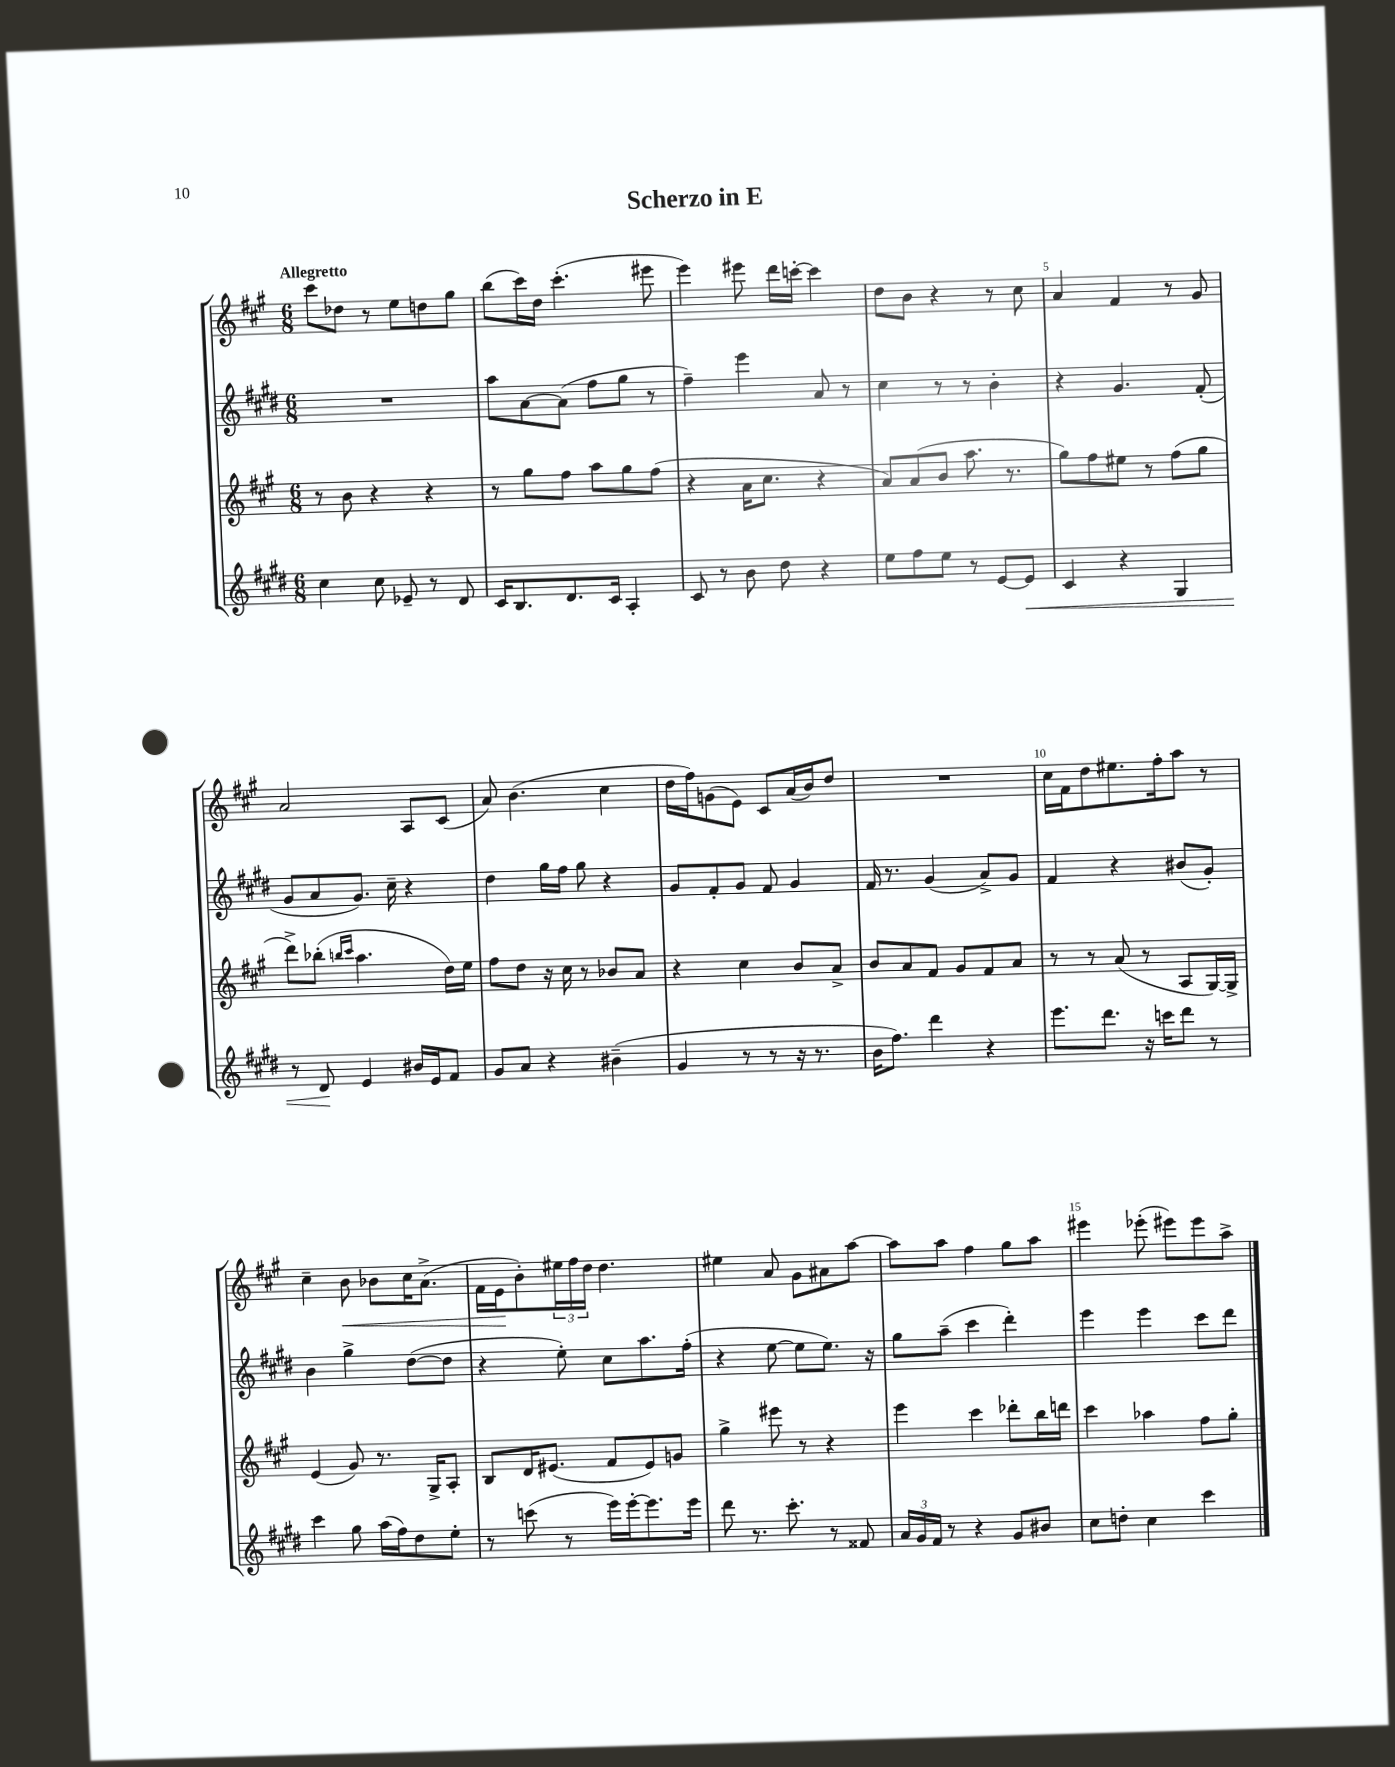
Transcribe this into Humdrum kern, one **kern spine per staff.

**kern	**kern	**kern	**kern
*staff4	*staff3	*staff2	*staff1
*clefG2	*clefG2	*clefG2	*clefG2
*k[f#c#g#d#]	*k[f#c#g#]	*k[f#c#g#d#]	*k[f#c#g#]
*M6/8	*M6/8	*M6/8	*M6/8
4cc#\	8r	2.r	8ccc#\L
.	8b\	.	8dd-\J
8cc#\	4r	.	8r
8e-~/	.	.	8ee\L
8r	4r	.	8dd\
8d#/	.	.	8gg#\J
=	=	=	=
16c#/LK	8r	8aa\L	(8bb\L
8.B/	.	.	.
.	8gg#\L	[8a\	16ccc#\L)
.	.	.	16dd\JJ
8.d#/	8ff#\J	(8a\]J	(4.ccc#'\
.	8aa\L	8ff#\L	.
16c#/Jk	.	.	.
4A'/	8gg#\	8gg#\J	.
.	(8ff#\J	8r	8eee#\
=	=	=	=
8c#/	4r	4ff#~\)	4eee\)
8r	.	.	.
8b\	16a\LK	4eee\	8eee#\
.	8.cc#\J	.	.
8dd#\	.	.	16ddd\LL
.	.	.	[16ccc'\JJ
4r	4r	8a/	4ccc\]
.	.	8r	.
=	=	=	=
8ee\L	8a/L)	4cc#\	8dd\L
8ff#\	(8a/	.	8b\J
8ee\J	8b/J	8r	4r
8r	8.aa\	8r	.
[8e/L	.	4b'\	8r
.	8.r	.	.
8e/]J	.	.	8cc#\
=	=	=	=
4c#/	8gg#\L)	4r	4a/
.	8ff#\	.	.
4r	8ee#\J	4.g#/	4f#/
.	8r	.	.
4G#/	(8ff#\L	.	8r
.	8gg#\J	(8f#'/	8g#/
=	=	=	=
8r	8ddd^\L)	8g#/L	2a/
8d#/	(8bb-'\J	8a/	.
.	16qqbb/LL	.	.
.	16qqccc#/JJ	.	.
4e/	4.aa\	8.g#/J)	.
.	.	16cc#~\	.
16b#/LL	.	4r	8A/L
16e/J	.	.	.
8f#/J	16dd\LL)	.	(8c#/J
.	16ee\JJ	.	.
=	=	=	=
8g#/L	8ff#\L	4dd#\	8a/)
8a/J	8dd\J	.	(4.b\
4r	16r	16gg#\LL	.
.	16cc#\	16ff#\JJ	.
.	8r	8gg#\	.
(4b#~\	8b-/L	4r	4cc#\
.	8a/J	.	.
=	=	=	=
4g#/	4r	8g#/L	16dd\LL
.	.	.	16ff#\J)
.	.	8f#'/	(8g\
8r	4cc#\	8g#/J	8e\J)
8r	.	8f#/	8c#/L
16r	8b/L	4g#/	(16a/L
8.r	.	.	16b/J)
.	8a^/J	.	8dd/J
=	=	=	=
16b\LK	8b/L	16f#/	2.r
8.ff#\J)	.	8.r	.
.	8a/	.	.
4ddd#\	8f#/J	(4g#/	.
.	8g#/L	.	.
4r	8f#/	8a^/L)	.
.	8a/J	8g#/J	.
=	=	=	=
8.eee\L	8r	4f#/	16cc#\LL
.	.	.	16f#\J
.	8r	.	8dd\
8.ddd#\J	.	.	.
.	(8a/	4r	8.ee#\
16r	8r	.	.
16ccc\LK	.	.	16ff#'\k
8ddd#\J	8A/L	(8b#/L	8aa\J
8r	[16G#/L)	8g#'/J)	8r
.	16G#^/]JJ	.	.
=	=	=	=
4ccc#\	(4e/	4b\	4cc#~\
8gg#\	8g#/)	4gg#^\	8b\
(16aa\LL	8.r	.	8b-\L
16ff#\J)	.	.	.
8dd#\	.	([8dd#\L	16cc#\K
.	16G#^/LK	.	(8.a^\J
8ee'\J	8A'/J	8dd#\]J	.
=	=	=	=
8r	8B/L	4r	16f#\LL
.	.	.	16e\J
(8ccc\	16d/K	.	8b'\)
.	(8.e#/J	.	.
8r	.	8ee'\)	24ee#\L
.	.	.	24ff#\
.	.	.	24dd\JJ
16eee\LL)	8f#/L	8cc#\L	4.dd\
[16eee'\J	.	.	.
8.eee\]	8e#/)	8.aa\	.
.	8g/J	.	.
16eee\Jk	.	(16ff#'\Jk	.
=	=	=	=
8ddd#\	4gg#^\	4r	4ee#\
8.r	.	.	.
.	8eee#\	[8ee\	8a/
8.ccc#'\	.	.	.
.	8r	8ee\]L	8g#\L
8r	4r	8.ee\J)	8a#\
8f##/	.	.	[8aa\J
.	.	16r	.
=	=	=	=
24a/LL	4eee\	8gg#\L	8aa\]L
24g#/	.	.	.
24f#/JJ	.	.	.
8r	.	(8aa~\J	8aa\J
4r	4ccc#\	4ccc#\	4ff#\
8g#/L	8ddd-'\L	4ddd#'\)	8gg#\L
8b#/J	16bb\L	.	8aa\J
.	16ddd\JJ	.	.
=	=	=	=
8cc#\L	4ccc#\	4eee\	4eee#\
8dd'\J	.	.	.
4cc#\	4aa-\	4eee\	(8eee-'\
.	.	.	8eee#\L)
4ccc#\	8ff#\L	8ccc#\L	8eee#\
.	8gg#'\J	8ddd#\J	8aa^\J
==	==	==	==
*-	*-	*-	*-
